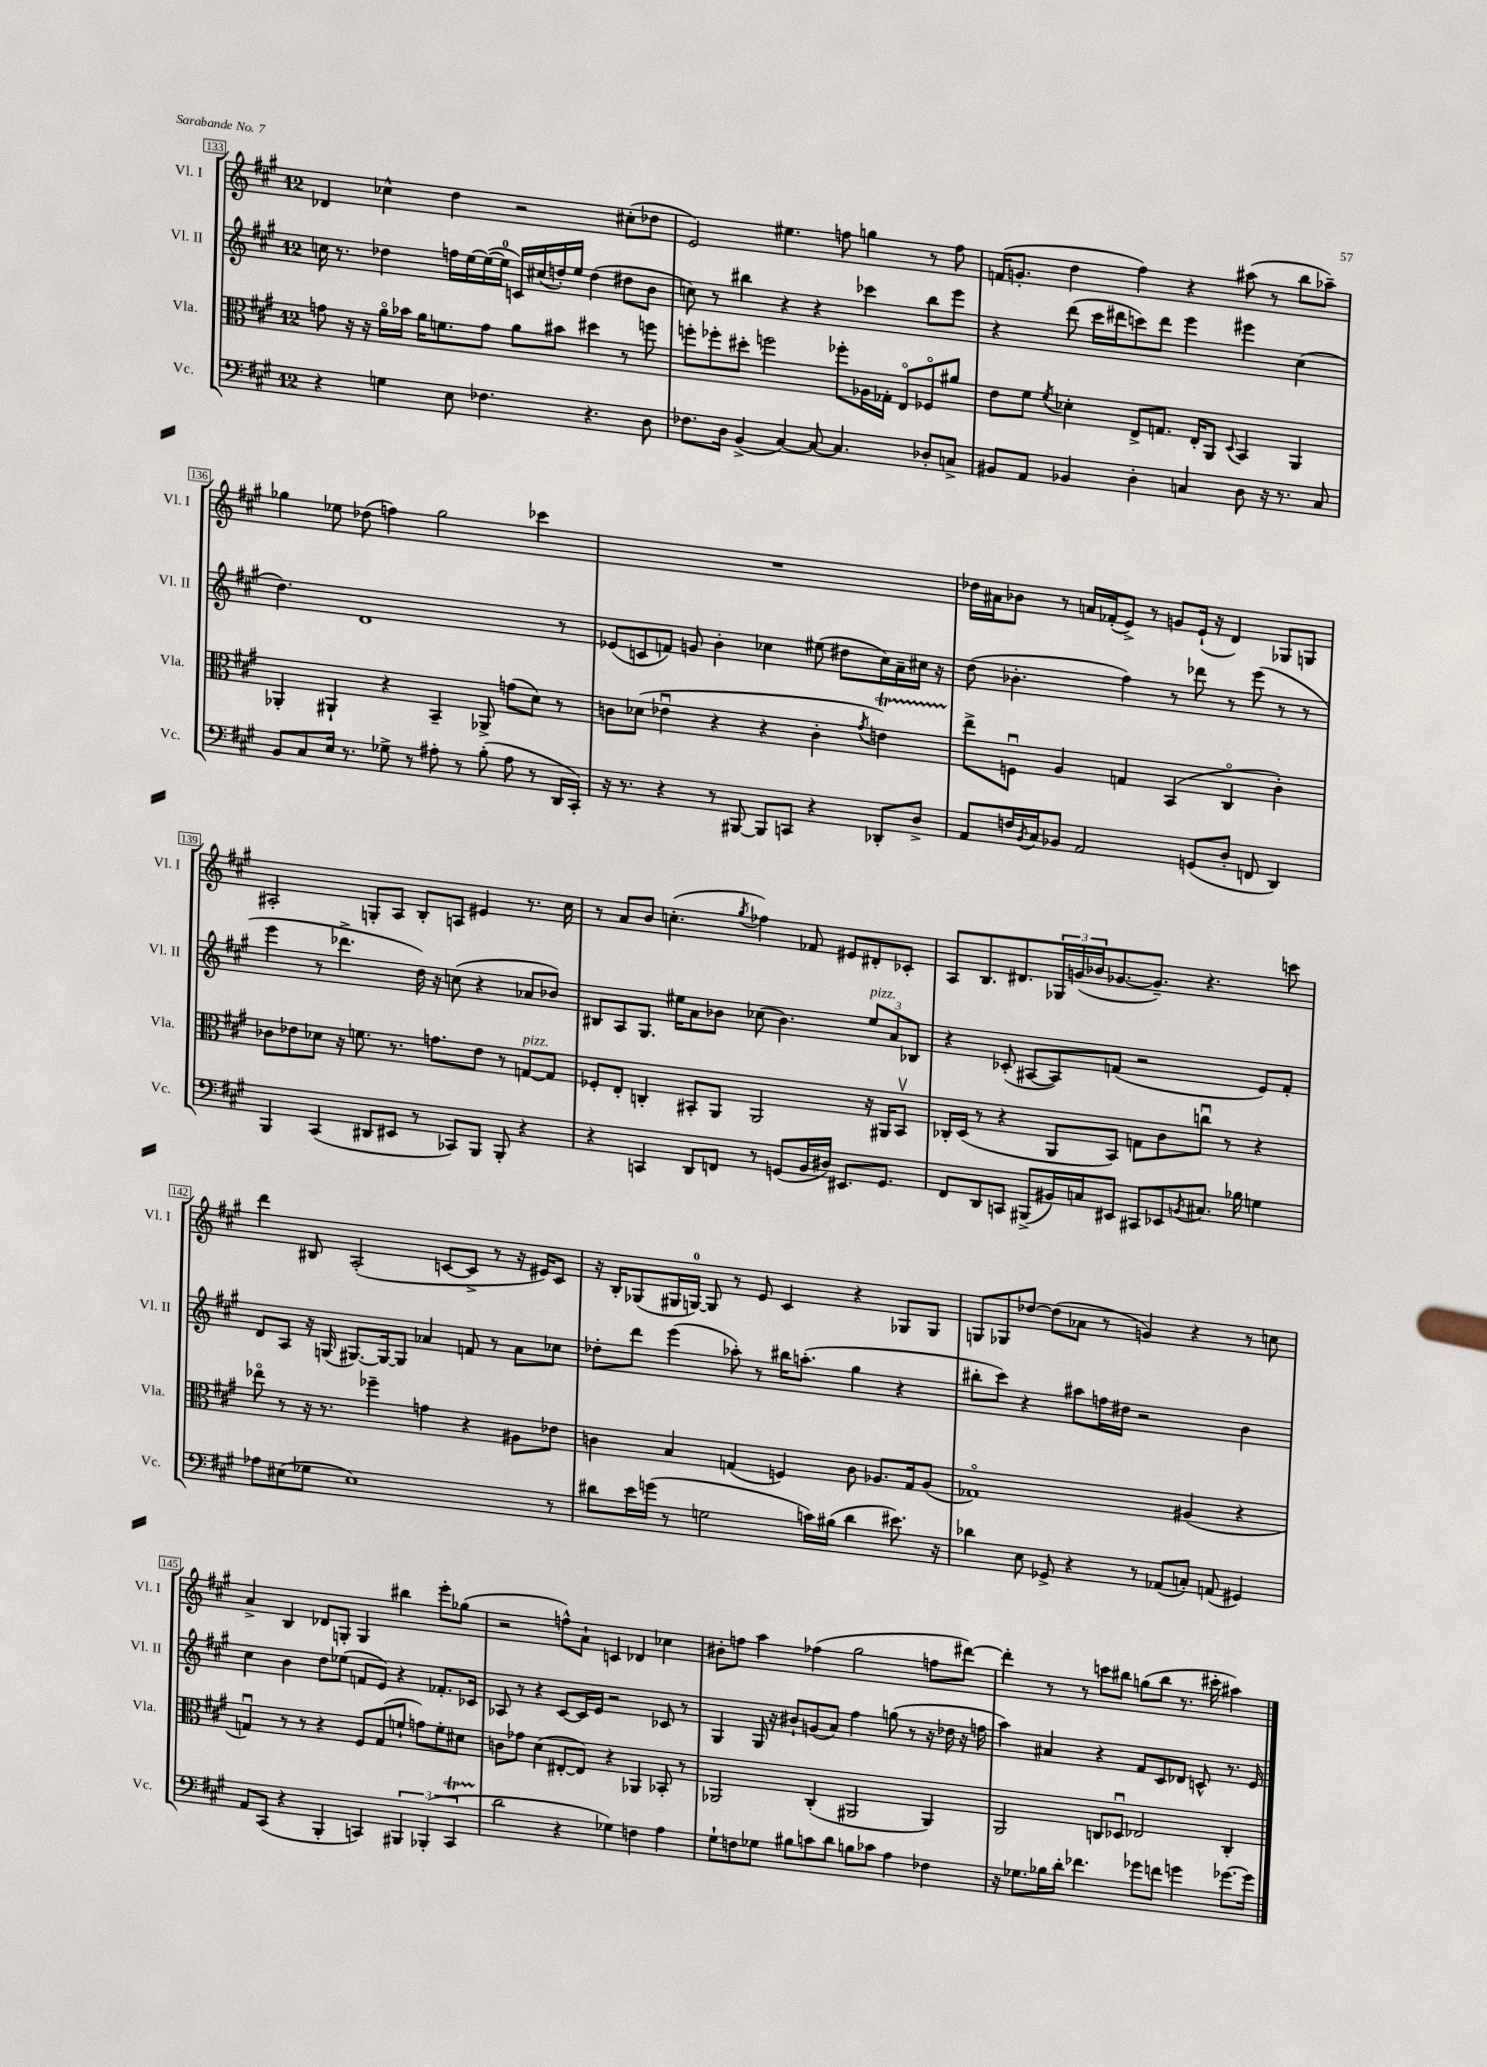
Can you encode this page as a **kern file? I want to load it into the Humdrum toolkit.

**kern	**kern	**kern	**kern
*part4	*part3	*part2	*part1
*staff4	*staff3	*staff2	*staff1
*I"Vc.	*I"Vla.	*I"Vl. II	*I"Vl. I
*I'Vc.	*I'Vla.	*I'Vl. II	*I'Vl. I
*clefF4	*clefC3	*clefG2	*clefG2
*k[f#c#g#]	*k[f#c#g#]	*k[f#c#g#]	*k[f#c#g#]
*M12/8	*M12/8	*M12/8	*M12/8
=133	=133	=133	=133
4r	8gn\	16ccn\	4d-X/
.	.	8.r	.
.	16r	.	.
.	16r	.	.
4Gn\	16a\LL	4dd-X\	4cc-X^^\
.	16b-X\JJ	.	.
.	16a\KL	.	.
.	8.fn\	.	.
8E\	.	16ffn\LL	4dd\
.	.	[16ee\	.
4.F-X\	8g\J	(16ee\_	.
.	.	16ee\JJ]	.
.	8a\L	16cn/LL)	2r
.	.	(16cc#X/	.
.	8b#X\J	16ddn'/)	.
.	.	16ee/JJ	.
4.r	4dd#X\	(4dd\	.
.	8r	8dd#X\L	(8cc#X'\L
8D\	8ffn\	8b\J	8dd-X\J
=134	=134	=134	=134
8.F-X\L	8ffn'\L	8ccn\)	2e/)
.	8ff-X'\	8r	.
16D\Jk	.	.	.
(4BB^/	8dd#X'\J	4bb#X\	.
.	2ffn\	.	.
[4C#/)	.	4r	4.ee#X\
8C#/_	.	4r	.
4.C#/]	8ff-X'\L	.	8ffn\
.	16A-X\L	4ccc-X\	4ggn\
.	16G-X'\JJ	.	.
.	8E/L	.	.
8D-X'/L	8F-X/	8bb#\L	8r
8Cn^/J	8a#X/J	8eee\J	8ff\
=135	=135	=135	=135
8BB#X/L	8e\L	4r	(16fn/KL
.	.	.	8.gn'/J
8AA/J	8f#\J	.	.
.	8qf#/	.	.
4BB-X/	4d-X'\	(8ddd\	4dd\
.	.	16ccc#\LL	.
.	.	16ddd#X\J	.
4D'\	8E^/L	8cccn\)	4ff#\)
.	8.Gn/J	8ddd#\J	.
4Cn/	.	4eee\	4r
.	16E'/KL	.	.
.	8AA/J	.	.
.	8qqD/	.	.
8D\	4BB/	4eee#X\	(8aa#X\
16r	.	.	8r
8.r	.	.	.
.	4AA/	(4cc#\	8bb\L
8C/	.	.	8aa-X~\J)
!!LO:LB:g=z
=136	=136	=136	=136
8BB/L	4AA-X'/	4.dd\)	4gg-X\
8C#/	.	.	.
16E/Jk	4AA#X`/	.	8ee-X\
8.r	.	.	.
.	.	1d	(8dd-X\
8G-X^\	4r	.	4ffn\)
8r	.	.	.
8A#X'\	4BB~/	.	2gg-\
8r	.	.	.
(8B'\	8AA-X^/	.	.
8A#\	(8gn\L	.	.
8r	8d\J)	.	4ccc-X\
16DD/LL	8r	8r	.
16CC#'/JJ)	.	.	.
=137	=137	=137	=137
16r	8cn\L	(8e-X/L	1.r
8.r	.	.	.
.	(8d-X\J	8cn/	.
4r	4e-Xu\	8fn/J)	.
.	.	8gn/	.
8r	4r	4b'\	.
[8BBB#X/	.	.	.
8BBB#/L]	4r	4cc-X\	.
8CCn/J	.	.	.
4r	4c'\	(8ee#X\	.
.	.	8dd#X\L	.
.	8qg#/	.	.
8DD-X'/L	4enT\)	16cc-\L)	.
.	.	16a~\	.
8D^/J	.	16cc#X\JJ	.
.	.	16r	.
=138	=138	=138	=138
8AA/L	8ee^\L	(8dd\	16dd-X\LL
.	.	.	16a#X\J
16Fn/L	8Fnu\J	4.b-X'\	8b-X\J
8qBB/	.	.	.
16C#/J	.	.	.
8BB-X/J	4A/	.	8r
2AA/	.	.	16an/LL
.	.	.	(16f-X'/J
.	4Gn/	4ff#\)	8e^/J)
.	.	.	8r
.	(4BB/	8r	8gn/L
(8GGn/L	.	8ddd-X\	(16e`/Jk
.	.	.	16r
8D'/J	4C#/	8r	4d/)
8FFn/	.	(8eee\	.
4DD/)	4c#'\)	8r	8G-X/L
.	.	8r	8Gn/J
!!LO:LB:g=z
=139	=139	=139	=139
4BBB/	8c-X\L	4eee\	2A#X'/
.	8e-X\	.	.
(4CC#/	8d-X\J	8r	.
.	16r	4.ddd-X^\	.
.	8.fn\	.	.
8DD#X/L	.	.	8Gn'/L
8EE#X/J	8.r	.	8A#/J
8r	.	16dd\)	8B'/L
.	8.gn\L	16r	.
8CC-X/L)	.	(8ccn\	8An/J
8BBB/J	8e-\J	4r	4e#X/
8BBB'/	8r	.	.
!	!LO:TX:a:i:t=pizz.	!	!
4r	[8Gn/L	8a-X/L	8.r
.	8G/J]	8b-X/J)	.
.	.	.	16cc#\
=140	=140	=140	=140
4r	8F-X'/L	8B#X/L	8r
.	8E'/J	8A/	8a/L
4CCn/	4Cn'/	8.G#/J	8b/J
.	.	.	(4.ccn'\
.	.	16ee#X\KL	.
8DD/L	8BB#X'/L	8a\	.
8FFn/J	8AA/J	8b-X\J	.
.	.	.	8qgg#/
8r	2AA/	(8cc-X\	4ff-X\)
(8GGn/L	.	4.b-\)	.
16BB/L	.	.	8f-X/
16D#X/JJ)	.	.	.
8.EE#X/L	.	.	8e#X/L
!	!	!LO:TX:a:i:t=pizz.	!
.	16r	12ee#/L	8d#X'/
8.GG/J	16AA#X/KL	.	.
.	.	12a/	.
.	8BB#v/J	.	8c-X'/J
.	.	12B-X/J	.
=141	=141	=141	=141
8FF#/L	16C-X'/LL	4r	8A/L
.	(16D/JJ	.	.
8DD/	8r	.	8.B/
8CCn/J	4r	(8c-X'/	.
.	.	.	8.d#X/
(8BBB#X^/L	.	[8A#X/L	.
16BB#X/L)	8AA/L	8A#/])	24G-X/L
.	.	.	(24gn/
16Cn/J	.	.	.
.	.	.	24b-X/J
8EE#X/J	8BB/J)	(8fn/J	[8.g-X/
8CC#X/L	8Gn\L	2r	.
.	.	.	8.g-~/J])
8EE-X/	8c#\	.	.
8qBBn/	.	.	.
8.C#X/J	8ccnu\J	.	4.r
.	8r	.	.
16B-X\	.	.	.
4Gn\	4r	8e/L)	.
.	.	8f'/J	8cccn\
!!LO:LB:g=z
=142	=142	=142	=142
8A-X\L	8ee-X\	8d/L	4ddd\
(8E#X\	8r	8A/J	.
8G-X\J	16r	16r	8B#X/
.	8.r	(16Gn/	.
1E#)	.	[8.G#X/L)	(2A'/
.	4ff-X~\	.	.
.	.	16G#/k_	.
.	.	8G#/J]	.
.	4gn\	4a-X/	.
.	.	.	[8cn/L
.	4r	8fn/	8c^/J]
.	.	8r	8r
.	8A#X\L	8a-\L	16r
.	.	.	16e#X/KL)
8r	8e-X\J	8cc-X\J	8c/J
=143	=143	=143	=143
8d#X\L	4cn\	8dd-X'\L	16r
.	.	.	16B'/KL
16e\L	.	8ddd\J	(8G-X/
(16gn\JJ	.	.	.
8r	4B/	(4eee\	16G#X/L
.	.	.	[16Gn/JJ)
2Gn\	.	.	8G/]
.	(4Gn/	8aa-X'\)	8r
.	.	8r	8e/
.	4Fn/)	16bb#X\KL	4c#/
.	.	(8.aan'\J	.
16cn\LL)	.	.	.
(16B#X\JJ	.	.	.
4d#\	8c\	4gg#\	4r
.	8.A-X/L	.	.
8.e#X\)	.	4r	8G-X/L
.	16G/k	.	.
.	(8A-/J	.	8G-/J
16r	.	.	.
=144	=144	=144	=144
4d-X\	1G-X)	8bb#X'\L	8Gn/L
.	.	8ccc#\J)	8G-X/
8E\	.	4r	[8dd-X/J
8GG-X^/	.	.	(8dd-\L]
4r	.	8aa#X\L	8a-X\J
.	.	16ffn\L	8r
.	.	16dd#X\JJ	.
8r	.	2r	4gn/)
(8AA-X/L	.	.	.
8Cn'/J)	(4A#X/	.	4r
(8AAn/	.	.	.
4GG#X/)	4r	4b\	8r
.	.	.	8ccn\
!!LO:LB:g=z
=145	=145	=145	=145
8AA/L	4Gnu/)	4cc#\	4a^/
(8CC#/J	.	.	.
4r	8r	4b\	4B/
.	8r	.	.
4BBB'/	4r	8dd\L	8d-X/L
.	.	(8ee-X\J	8Gn'/J
4CCn/)	8F#/L	8fn/L	4G/
.	(8G/	8e/J)	.
6BBB#X/	8fn`/J	4r	4bb#X\
.	8gn\L)	.	.
(6BBB-X'/	.	.	.
.	8f'\	8.f-X'/L	8eee'\L
6CCT/	.	.	.
.	8d#X\J	.	(8gg-X\J
.	.	16c-X/Jk	.
=146	=146	=146	=146
2d\	8cn\L	8A-X/	2r
.	8g-X\J	8r	.
.	(4d\	4r	.
4r	[8E#X'/L	[8c#/L	8ffn^^\L)
.	8E#/J])	16c#/L]	8a`\J
.	.	16e/JJ	.
4G-X\)	4r	2r	4cn/
4Fn\	4AA-X/	.	4d-X/
4A\	8BB-X'/	8c-X/	4cc-X\
.	8r	8r	.
=147	=147	=147	=147
8G#`\L	2AA-X/	4G#/	8b#X'\L
8Fn\	.	.	8ffn\J
8G-X\J	.	16G#/	4aa\
.	.	16r	.
8B#X\L	.	8b#X`/L	.
8cn\	(4C#'/	(8gn/	(4ff-X\
8d\J	.	8a/J)	.
8Bn\L	2AA#X/	4ff#\	2gg#\
8c-X\J	.	.	.
4A\	.	(8ggn\	.
.	.	8r	.
4F-X\	4AA#/)	16r	8ffn\L
.	.	16dd-X\	.
.	.	16r	[8ddd#X\J)
.	.	16ffn\	.
=148	=148	=148	=148
16r	2AA/	4aa\)	4ddd#'\]
8.G-X\L	.	.	.
16B-X\L	.	4a#X/	8r
16d'\JJ	.	.	.
4.f-X\	.	.	8r
.	8Cn/L	4r	8cccn\L
.	8D-Xu/J	.	8bb#X\J
8g-X\L	2E-X/	8f#/L	(8ggn\L
8fn\J	.	8c#/	8bb#\J
4gn\	.	8d-X/J	8.r
.	.	8cn^^/	.
.	.	.	16ccc#X'\
[8.g-X\L	4C'/	8.r	4aa#X\)
16g-\Jk]	.	16e/	.
==	==	==	==
*-	*-	*-	*-
